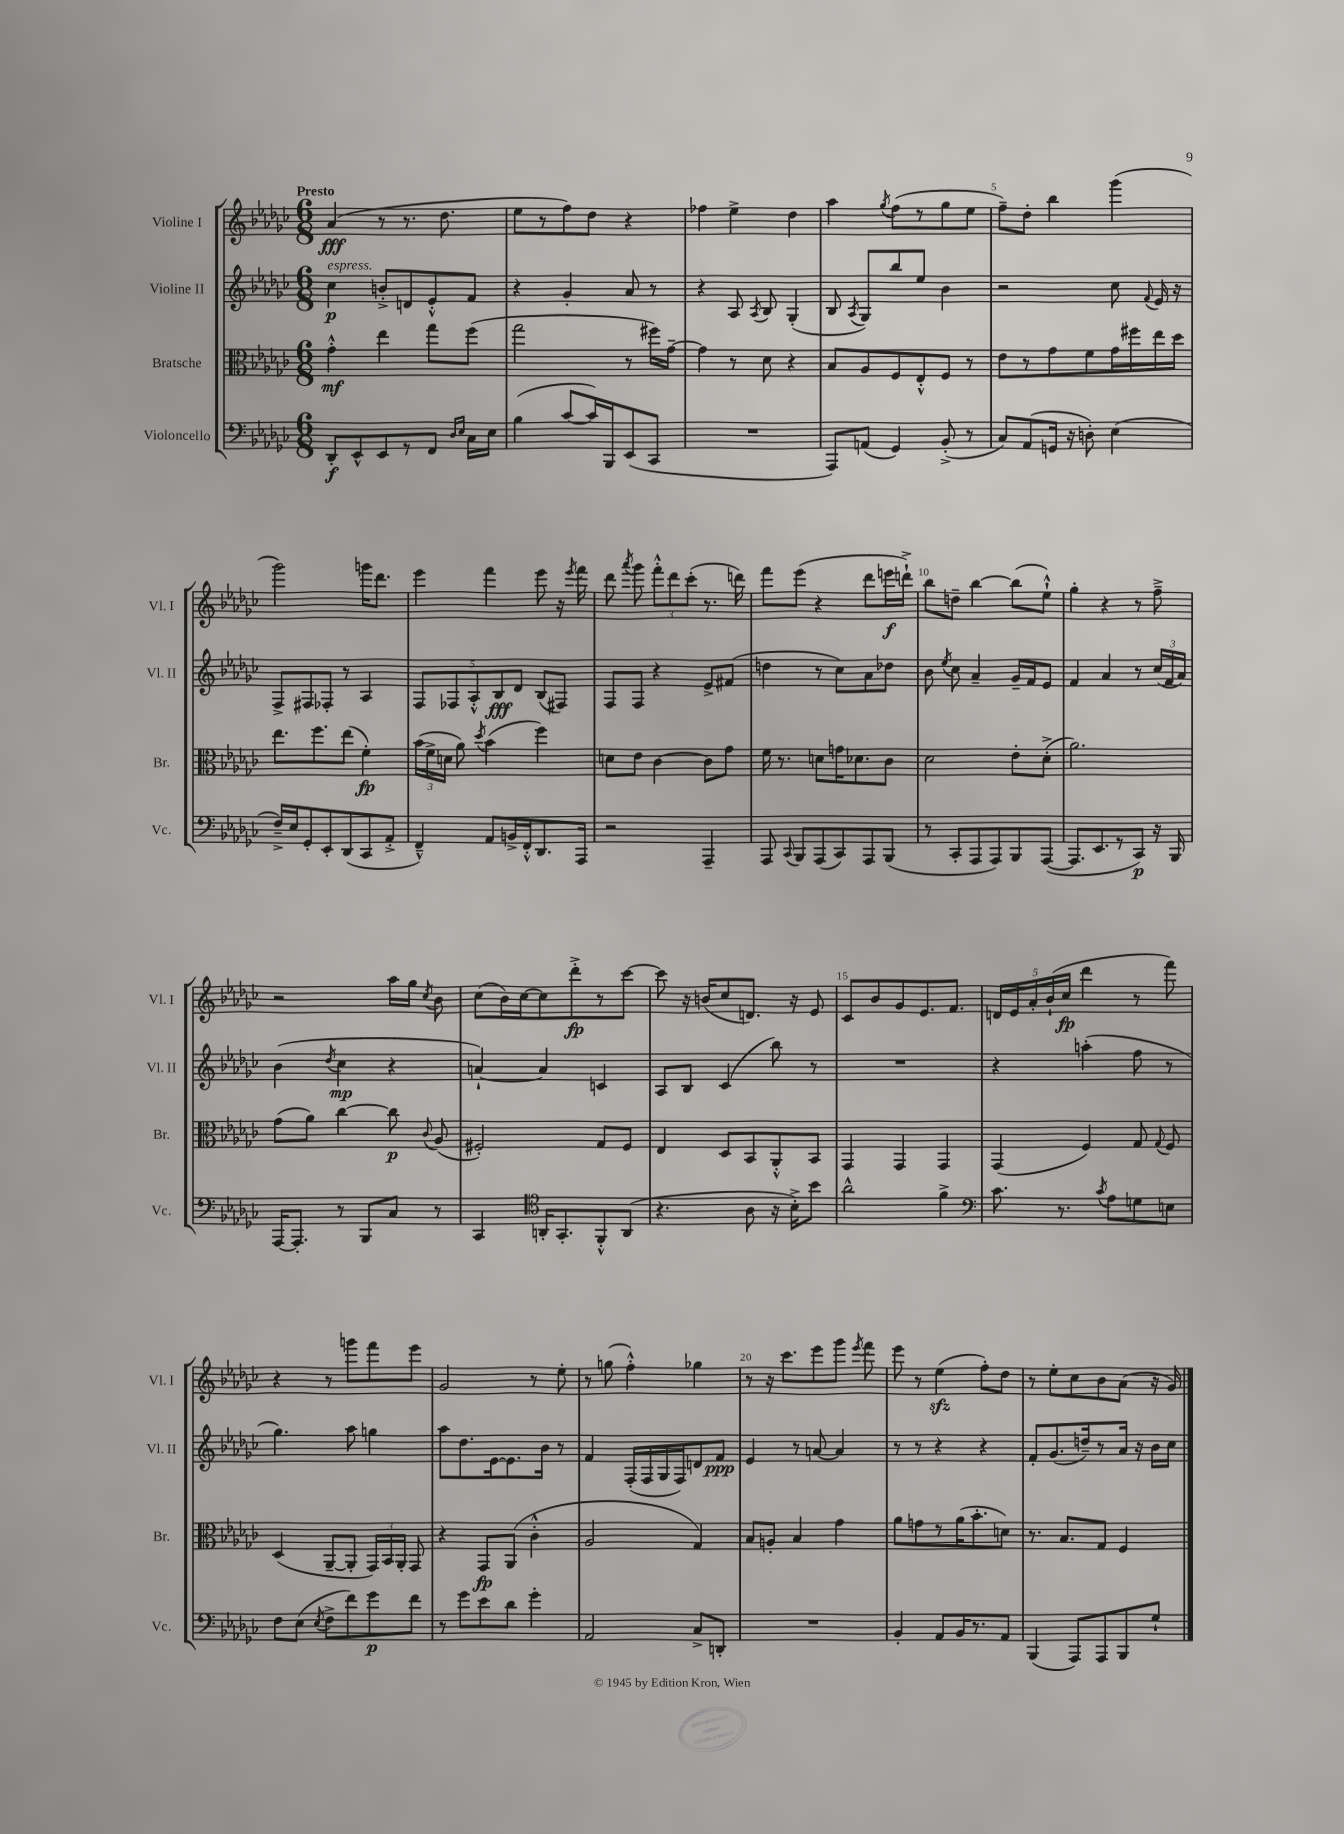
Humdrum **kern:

**kern	**dynam	**kern	**dynam	**kern	**dynam	**kern	**dynam
*part4	*part4	*part3	*part3	*part2	*part2	*part1	*part1
*staff4	*staff4	*staff3	*staff3	*staff2	*staff2	*staff1	*staff1
*I"Violoncello	*	*I"Bratsche	*	*I"Violine II	*	*I"Violine I	*
*I'Vc.	*	*I'Br.	*	*I'Vl. II	*	*I'Vl. I	*
*clefF4	*	*clefC3	*	*clefG2	*	*clefG2	*
*k[b-e-a-d-g-c-]	*	*k[b-e-a-d-g-c-]	*	*k[b-e-a-d-g-c-]	*	*k[b-e-a-d-g-c-]	*
*M6/8	*	*M6/8	*	*M6/8	*	*M6/8	*
=1	=1	=1	=1	=1	=1	=1	=1
!	!	!	!	!	!	!LO:TX:a:B:t=Presto	!
!	!	!	!	!LO:TX:a:i:t=espress.	!	!	!
8DD-'/L	f	4g-'^^\	mf	4cc-\	p	(4a-/	fff
8EE-^^/	.	.	.	.	.	.	.
8EE-/	.	4ee-\	.	8bn'^/L	.	8r	.
8r	.	.	.	8dn/	.	8.r	.
8FF/J	.	8gg-\L	.	8e-'^^/	.	.	.
.	.	.	.	.	.	8.dd-\	.
16qqD-/LL	.	.	.	.	.	.	.
16qqE-/JJ	.	.	.	.	.	.	.
16C-\LL	.	(8ff\J	.	8f/J	.	.	.
16E-\JJ	.	.	.	.	.	.	.
=2	=2	=2	=2	=2	=2	=2	=2
(4B-\	.	2gg-\	.	4r	.	8ee-\L	.
.	.	.	.	.	.	8r	.
[8c-/L	.	.	.	4g-'/	.	8ff\)	.
16c-/L])	.	.	.	.	.	8dd-\J	.
16BBB-/J	.	.	.	.	.	.	.
(8EE-/	.	8r	.	8a-/	.	4r	.
8CC-/J	.	16ff#X\LL)	.	8r	.	.	.
.	.	[16g-~\JJ	.	.	.	.	.
=3	=3	=3	=3	=3	=3	=3	=3
2.r	.	4g-\]	.	4r	.	4ff-X\	.
.	.	8r	.	8A-/	.	4ee-^\	.
.	.	.	.	8qA-/	.	.	.
.	.	8d-\	.	8B-/	.	.	.
.	.	4r	.	(4G-'/	.	4dd-\	.
=4	=4	=4	=4	=4	=4	=4	=4
8AAA-/L)	.	8B-/L	.	8B-/	.	4aa-\	.
.	.	.	.	8qA-/	.	.	.
(8AAn/J	.	8A-/	.	8G-/L)	.	.	.
.	.	.	.	.	.	8qgg-/	.
4GG-/)	.	8F/	.	8bb-/	.	(8ff\L	.
.	.	8E-'^^/	.	8ee-/J	.	8r	.
(8BB-'^/	.	8F/J	.	4b-\	.	8gg-\	.
8r	.	8r	.	.	.	8ee-\J	.
=5	=5	=5	=5	=5	=5	=5	=5
8C-/L)	.	8e-\L	.	2r	.	8ff~\L)	.
(8AA-/	.	8r	.	.	.	8dd-'\J	.
16GGn/Jk	.	8g-\	.	.	.	4bb-\	.
16r	.	.	.	.	.	.	.
8Dn'\)	.	8f\	.	.	.	.	.
(4E-\	.	16g-\L	.	8cc-\	.	(4ggg-\	.
.	.	16ff#X\	.	.	.	.	.
.	.	.	.	8qqf/	.	.	.
.	.	16ee-\	.	16e-/	.	.	.
.	.	16dd-\JJ	.	16r	.	.	.
!!LO:LB:g=z
=6	=6	=6	=6	=6	=6	=6	=6
16F~^/LL)	.	8.ee-\L	.	8F^/L	.	2ggg-\)	.
16E-/J	.	.	.	.	.	.	.
8GG-'/	.	.	.	8F#X/	.	.	.
.	.	8.ff\	.	.	.	.	.
8EE-'/	.	.	.	8F-X'/J	.	.	.
(8DD-/	.	(8ee-\J	.	8r	.	.	.
8CC-/	.	4f'\)	fp	4A-/	.	16gggn\KL	.
.	.	.	.	.	.	8.ddd-\J	.
8AA-'^/J	.	.	.	.	.	.	.
=7	=7	=7	=7	=7	=7	=7	=7
4FF~^^/)	.	(24b-\LL	.	10F/L	.	4eee-\	.
.	.	24f^\	.	.	.	.	.
.	.	24dn\JJ	.	.	.	.	.
.	.	.	.	10F-X/	.	.	.
.	.	8a-\)	.	.	.	.	.
.	.	.	.	10A-'^^/	.	.	.
.	.	8qdd-/	.	.	.	.	.
8AA-/L	.	(4b-\	.	.	.	4fff\	.
.	.	.	.	10B-/	fff	.	.
16BBn^/L	.	.	.	.	.	.	.
.	.	.	.	10d-/J	.	.	.
16FF'^^/J	.	.	.	.	.	.	.
8.DD-/	.	4ff\)	.	(8B-/L	.	8eee-\	.
.	.	.	.	8F#X/J)	.	16r	.
.	.	.	.	.	.	8qeee-/	.
16AAA-/Jk	.	.	.	.	.	16fff\	.
=8	=8	=8	=8	=8	=8	=8	=8
2r	.	8dn\L	.	8F/L	.	8ddd-\	.
.	.	.	.	.	.	8qaaa-/	.
.	.	8e-\J	.	8F/J	.	8ggg-\	.
.	.	[4c-\	.	4r	.	12fff'^^\L	.
.	.	.	.	.	.	12ddd-\	.
.	.	.	.	.	.	(12ccc-'\J	.
4AAA-~/	.	8c-\L]	.	8e-^/L	.	8.r	.
.	.	8g-\J	.	(8f#X/J	.	.	.
.	.	.	.	.	.	16dddn\)	.
=9	=9	=9	=9	=9	=9	=9	=9
8AAA-/	.	16f\	.	4ddn\	.	8fff\L	.
.	.	8.r	.	.	.	.	.
8qqCC-/	.	.	.	.	.	.	.
8BBB-/L	.	.	.	.	.	(8eee-\J	.
(8AAA-/	.	8dn\L	.	8r	.	4r	.
8CC-/)	.	16gn\K	.	8cc-\L)	.	.	.
.	.	8.d-X\	.	.	.	.	.
8AAA-/	.	.	.	8a-\	.	8ddd-\L	.
(8BBB-/J	.	8c-\J	.	8dd-X\J	.	16eeen\L	f
.	.	.	.	.	.	16dddn`^\JJ)	.
=10	=10	=10	=10	=10	=10	=10	=10
8r	.	2d-\	.	8b-\	.	8bb-\L	.
.	.	.	.	8qee-/	.	.	.
8CC-'/L	.	.	.	8cc-\	.	8ddn~\J	.
8AAA-/	.	.	.	4a-~/	.	[4bb-\	.
8AAA-/)	.	.	.	.	.	.	.
8BBB-/	.	8e-'\L	.	16g-~/LL	.	(8bb-\L]	.
.	.	.	.	16f/J	.	.	.
([8AAA-/J	.	(8d-'^\J	.	8e-/J	.	8ee-`^^\J)	.
=11	=11	=11	=11	=11	=11	=11	=11
8.AAA-/L]	.	2.a-\)	.	4f/	.	4gg-'\	.
8.EE-/	.	.	.	.	.	.	.
.	.	.	.	4a-/	.	4r	.
8r	.	.	.	.	.	.	.
8CC-/J)	p	.	.	8r	.	8r	.
16r	.	.	.	(24cc-/LL	.	8ff~^\	.
.	.	.	.	24f/	.	.	.
16BBB-/	.	.	.	.	.	.	.
.	.	.	.	24a-/JJ)	.	.	.
!!LO:LB:g=z
=12	=12	=12	=12	=12	=12	=12	=12
[16AAA-/KL	.	(8g-\L	.	(4b-\	.	2r	.
8.AAA-'/J]	.	.	.	.	.	.	.
.	.	8a-\J)	.	.	.	.	.
.	.	.	.	8qdd-/	.	.	.
8r	.	[4cc-\	.	4cc-\	mp	.	.
8BBB-/L	.	.	.	.	.	.	.
8C-/J	.	8cc-\]	p	4r	.	16aa-\LL	.
.	.	.	.	.	.	16gg-\JJ	.
.	.	8qqc-/	.	.	.	8qcc-/	.
8r	.	(8A-/	.	.	.	8b-\	.
=13	=13	=13	=13	=13	=13	=13	=13
4CC-/	.	2F#X'/)	.	[4an`/)	.	(8cc-\L	.
.	.	.	.	.	.	16b-\L)	.
.	.	.	.	.	.	[16cc-\J	.
*clefC4	*	*	*	*	*	*	*
16AAn'/KL	.	.	.	4a/]	.	8cc-\]	.
8.GG-'/	.	.	.	.	.	.	.
.	.	.	.	.	.	8ddd-'^\	fp
8FF'^^/	.	8G-/L	.	4cn/	.	8r	.
(8AA/J	.	8F#/J	.	.	.	[8ccc-\J	.
=14	=14	=14	=14	=14	=14	=14	=14
4.r	.	4E-/	.	8A-/L	.	8ccc-\]	.
.	.	.	.	8B-/J	.	16r	.
.	.	.	.	.	.	(16bn/KL	.
.	.	8D-/L	.	(4c-/	.	8cc-/	.
8A-\	.	8BB-/	.	.	.	8.dn/J)	.
16r	.	8AA-'^^/	.	8bb-\)	.	.	.
16B-'^\KL)	.	.	.	.	.	16r	.
8b-\J	.	8BB-/J	.	8r	.	8e-/	.
=15	=15	=15	=15	=15	=15	=15	=15
2a-^^\	.	4GG-/	.	2.r	.	8c-/L	.
.	.	.	.	.	.	8b-/	.
.	.	4GG-/	.	.	.	8g-/	.
.	.	.	.	.	.	8.e-/	.
4f^\	.	4GG-/	.	.	.	.	.
.	.	.	.	.	.	8.f/J	.
=16	=16	=16	=16	=16	=16	=16	=16
*clefF4	*	*	*	*	*	*	*
8.c-\	.	(4GG-/	.	4r	.	20dn/LL	.
.	.	.	.	.	.	20e-/	.
.	.	.	.	.	.	20a-'/	.
.	.	.	.	.	.	(20b-`/	.
8.r	.	.	.	.	.	.	.
.	.	.	.	.	.	20cc-/JJ	fp
.	.	4F/)	.	(4aan'\	.	4ddd-\	.
8qc-/	.	.	.	.	.	.	.
8A-\L	.	.	.	.	.	.	.
8Gn\	.	8G-/	.	8ff\	.	8r	.
.	.	8qqG-/	.	.	.	.	.
8En\J	.	8F/	.	8r	.	8fff\)	.
!!LO:LB:g=z
=17	=17	=17	=17	=17	=17	=17	=17
8F\L	.	(4D-/	.	4.gg-\)	.	4r	.
(8E-\J	.	.	.	.	.	.	.
8qE-/	.	.	.	.	.	.	.
8F^\L	.	[8AA-~/L	.	.	.	8r	.
8f\)	.	8AA-'/J]	.	8aa-\	.	8gggn\L	.
8g-\	p	24GG-/LL)	.	4ggn\	.	8fff\	.
.	.	24BB-/	.	.	.	.	.
.	.	24AA-'/JJ	.	.	.	.	.
8f\J	.	8GG-/	.	.	.	8eee-\J	.
=18	=18	=18	=18	=18	=18	=18	=18
8r	.	4r	.	8aa-\L	.	2g-/	.
8g-\L	.	.	.	8.dd-\	.	.	.
8e-\	.	8GG-/L	fp	.	.	.	.
.	.	.	.	[16e-\k	.	.	.
8d-\J	.	(8AA-/J	.	8.e-\]	.	.	.
4g-'\	.	4c-'^^\	.	.	.	8r	.
.	.	.	.	16b-\Jk	.	.	.
.	.	.	.	8r	.	8ee-'\	.
=19	=19	=19	=19	=19	=19	=19	=19
2AA-/	.	2A-/	.	4f/	.	8r	.
.	.	.	.	.	.	(8ggn\	.
.	.	.	.	(16F'/LL	.	4ff'^^\)	.
.	.	.	.	16F/	.	.	.
.	.	.	.	16G-/	.	.	.
.	.	.	.	16F/J)	.	.	.
8C-^/L	.	4G-/)	.	8dn/	.	4gg-X\	.
8DDn'/J	.	.	.	8f/J	ppp	.	.
=20	=20	=20	=20	=20	=20	=20	=20
2.r	.	8B-/L	.	4e-/	.	8r	.
.	.	8An'/J	.	.	.	16r	.
.	.	.	.	.	.	8.ccc-\L	.
.	.	4B-/	.	8r	.	.	.
.	.	.	.	[8an/	.	8eee-\	.
.	.	4g-\	.	4a/]	.	8ggg-\J	.
.	.	.	.	.	.	8qeee-/	.
.	.	.	.	.	.	8fff\	.
=21	=21	=21	=21	=21	=21	=21	=21
4BB-'/	.	8a-\L	.	8r	.	8eee-\	.
.	.	8gn\	.	8r	.	8r	.
8AA-/L	.	8r	.	4r	.	(4ee-zz\	.
16BB-/K	.	(16a-\K	.	.	.	.	.
8.r	.	8.b-'\	.	.	.	.	.
.	.	.	.	4r	.	8ff'\L)	.
8AA-/J	.	8dn\J)	.	.	.	8dd-\J	.
=22	=22	=22	=22	=22	=22	=22	=22
(4BBB-/	.	8.r	.	8f'/L	.	8r	.
.	.	.	.	(8.g-/	.	8ee-'\L	.
.	.	8.B-/L	.	.	.	.	.
8AAA-/L)	.	.	.	.	.	8cc-\	.
.	.	.	.	16ddn~/k)	.	.	.
8AAA-/	.	8G-/J	.	8r	.	8b-\	.
8BBB-/	.	4F/	.	16a-/Jk	.	(8a-\J	.
.	.	.	.	16r	.	.	.
8G-`/J	.	.	.	16b-\LL	.	16r	.
.	.	.	.	16cc-\JJ	.	16g-/)	.
==	==	==	==	==	==	==	==
*-	*-	*-	*-	*-	*-	*-	*-
